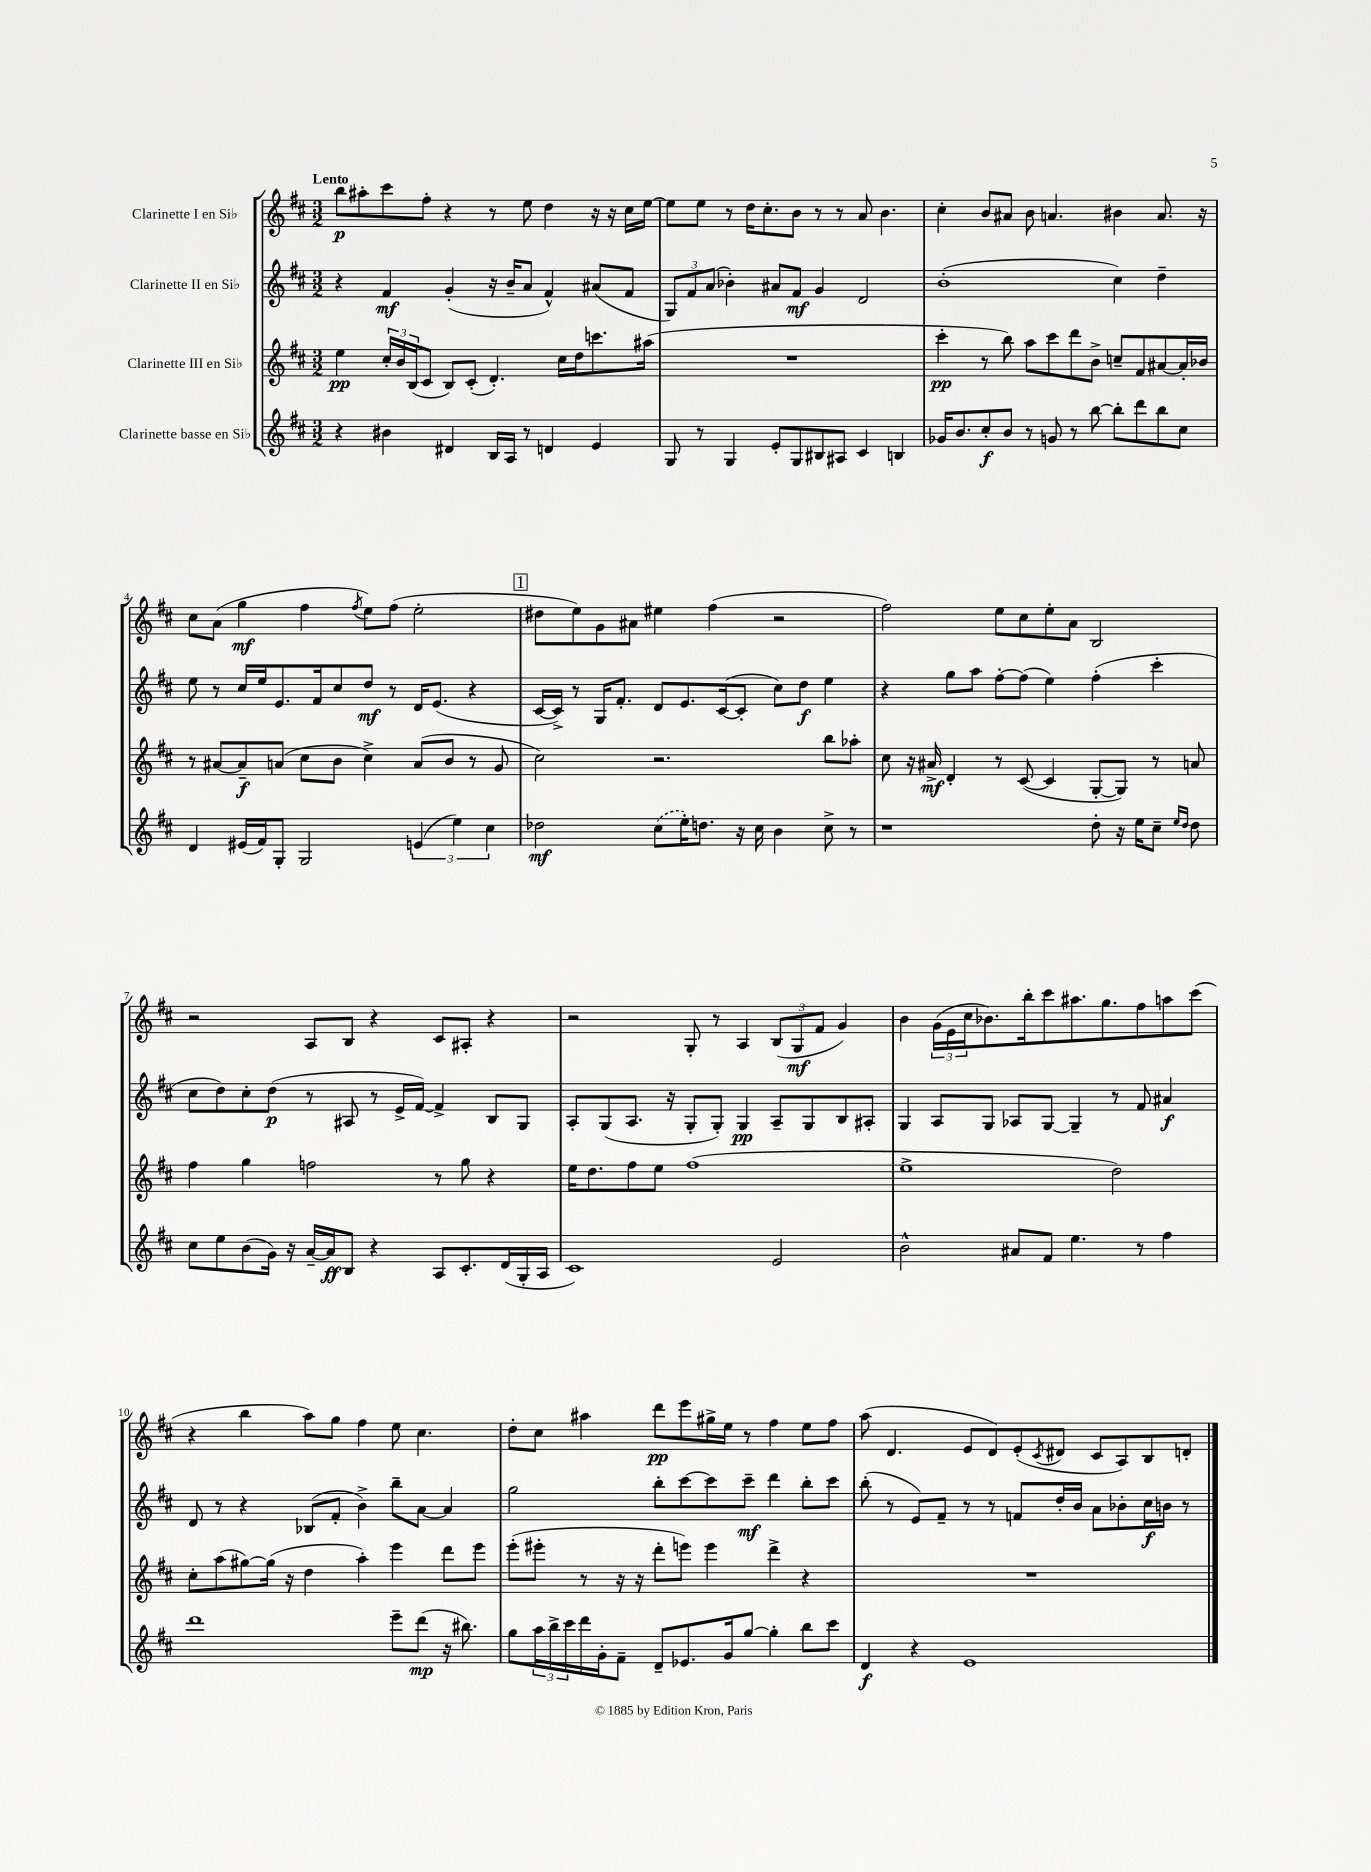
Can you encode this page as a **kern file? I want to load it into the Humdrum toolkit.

**kern	**kern	**kern	**kern
*staff4	*staff3	*staff2	*staff1
*clefG2	*clefG2	*clefG2	*clefG2
*k[f#c#]	*k[f#c#]	*k[f#c#]	*k[f#c#]
*M3/2	*M3/2	*M3/2	*M3/2
4r	4ee\	4r	8bb\L
.	.	.	8aa#'\
4b#\	24cc#'/LL	4f#/	8ccc#\
.	24b/	.	.
.	(24B/J	.	.
.	8c#/J	.	8ff#'\J
4d#/	8B/L)	(4g'/	4r
.	(8c#'/J	.	.
16B/LL	4.d'/)	16r	8r
16A/JJ	.	16b~/LK	.
8r	.	8a/J	8ee\
4d/	.	4f#^^/)	4dd\
.	16cc#\LL	.	.
.	16dd\J	.	.
4e/	8.ccc\	(8a#/L	16r
.	.	.	16r
.	.	8f#/J	16cc#\LL
.	(16aa#\Jk	.	[16ee\JJ
=	=	=	=
8G/	1.r	12G/L)	8ee\]L
.	.	12f#/	.
8r	.	.	8ee\J
.	.	(12a/J	.
4G/	.	4b-'\)	8r
.	.	.	16dd\LK
.	.	.	8.cc#'\
8e'/L	.	8a#/L	.
8G/	.	8f#/J	8b\J
8B#/	.	4g/	8r
8A#/J	.	.	8r
4c#/	.	2d/	8a/
.	.	.	4.b\
4B/	.	.	.
=	=	=	=
16g-/LK	4ccc#'\	(1b'	4cc#'\
8.b/	.	.	.
8cc#'/	8r	.	8b/L
8b/J	8bb\)	.	8a#/J
8r	8aa\L	.	8b\
8g/	8ccc#\	.	4.a/
8r	8ddd\	.	.
[8bb\	8b^\J	.	.
8bb'\]L	8cc~/L	4cc#\)	4b#\
8ddd\	8f#/	.	.
8bb\	[8a#/	4dd~\	8.a/
8cc#\J	16a#'/]L	.	.
.	16b-/JJ	.	16r
=	=	=	=
4d/	8r	8ee\	8cc#\L
.	[8a#/L	8r	(8a\J
(16e#/LL	8a#~/]	16cc#/LL	4gg\
16f#/J)	.	16ee/J	.
8G'/J	(8a/J	8.e/	.
2G/	8cc#\L	.	4ff#\
.	.	16f#/k	.
.	8b\J	8cc#/	.
.	.	.	8qff#/
.	4cc#^\)	8dd/J	8ee\L)
.	.	8r	(8ff#\J
(6e/	(8a/L	16d/LK	2ee'\
.	.	(8.e/J	.
.	8b/J	.	.
6ee\)	.	.	.
.	8r	4r	.
6cc#\	.	.	.
.	8g/	.	.
=	=	=	=
2dd-\	2cc#\)	[16c#/LL	8dd#\L
.	.	16c#^/]JJ)	.
.	.	8r	8ee\)
.	.	16G/LK	8g\
.	.	8.f#'/J	.
.	.	.	8a#\J
(8cc#\L	2.r	8d/L	4ee#\
16ee'\K)	.	8.e/	.
8.dd\J	.	.	.
.	.	.	(4ff#\
.	.	([16c#/k	.
16r	.	8c#'/]J	.
16cc#\	.	.	.
4b\	.	8cc#\L)	2r
.	.	8dd\J	.
8cc#^\	8bb\L	4ee\	.
8r	8aa-'\J	.	.
=	=	=	=
1r	8cc#\	4r	2ff#\)
.	16r	.	.
.	16a#^/	.	.
.	4d'/	8gg\L	.
.	.	8aa\J	.
.	8r	[8ff#'\L	8ee\L
.	([8c#/	(8ff#\]J	8cc#\
.	4c#/]	4ee\)	8ee'\
.	.	.	8a\J
8dd'\	[8G'/L	(4ff#'\	2B/
16r	8G/]J)	.	.
16ee\LK	.	.	.
8cc#~\J	8r	4ccc#'\	.
16qqee/LL	.	.	.
16qqdd/JJ	.	.	.
8dd\	8a/	.	.
=	=	=	=
8cc#\L	4ff#\	8cc#\L	2r
8ee\	.	8dd\)	.
(8b\	4gg\	8cc#'\	.
16g\Jk)	.	(8dd\J	.
16r	.	.	.
[16a~/LL	2ff\	8r	8A/L
16a/]J	.	.	.
8B/J	.	8A#/	8B/J
4r	.	8r	4r
.	.	16e^/LL	.
.	.	[16f#/JJ)	.
8A/L	8r	4f#^/]	8c#/L
8.c#'/	8gg\	.	8A#'/J
.	4r	8B/L	4r
(16d/L	.	.	.
16G'/	.	8G/J	.
16A/JJ	.	.	.
=	=	=	=
1c#)	16ee\LK	8A'/L	2r
.	8.dd\	.	.
.	.	(8G/	.
.	8ff#\	8.A/J	.
.	8ee\J	.	.
.	.	16r	.
.	(1ff#	8G'/L	8G'/
.	.	8G'/J)	8r
.	.	4G/	4A/
2e/	.	8A~/L	(12B/L
.	.	.	12G/
.	.	8G/	.
.	.	.	12f#/J
.	.	8B/	4g/)
.	.	8A#'/J	.
=	=	=	=
2b^^\	1ee^	4G/	4b\
.	.	8A/L	(24g\LL
.	.	.	24e\
.	.	.	24cc#\J
.	.	8G/J	8.b-\)
8a#/L	.	8A-/L	.
.	.	.	16bb'\k
8f#/J	.	[8G/J	8ccc#\
4.ee\	.	4G~/]	8.aa#\
.	.	.	8.gg\
.	2dd\)	8r	.
8r	.	8f#/	8ff#\
4ff#\	.	4a#/	8aa\
.	.	.	(8ccc#\J
=	=	=	=
1ddd	8cc#'\L	8d/	4r
.	(8aa\	8r	.
.	[8gg#\)	4r	4bb\
.	(16gg#\]Jk	.	.
.	16r	.	.
.	4dd\	(8B-/L	8aa\L)
.	.	8f#'/J	8gg\J
.	4aa'\)	4b^\)	4ff#\
8eee~\L	4eee\	8bb~\L	8ee\
(8ddd\J	.	[8a\J	4.cc#\
16r	8ddd\L	4a/]	.
8.bb#\)	.	.	.
.	8eee\J	.	.
=	=	=	=
8gg\L	(8eee'\L	2gg\	8dd'\L
24aa\L	8eee#'\J	.	8cc#\J
24bb^\	.	.	.
24ccc#\	.	.	.
16ddd\	8r	.	4aa#\
16g'\J	.	.	.
8f#~\J	16r	.	.
.	16r	.	.
8d~/L	8ddd'\L	8bb'\L	8ddd\L
8.e-/	8eee\J)	[8ccc#\	8eee\
.	4eee\	8ccc#\]	16gg#^\L
16g/k	.	.	16ee\JJ
[8gg/J	.	8ccc#~\J	8r
4gg'\]	4ddd^\	4ddd\	4ff#\
8bb\L	4r	8bb'\L	8ee\L
8ccc#\J	.	8ccc#\J	8ff#\J
=	=	=	=
4d/	1.r	(8bb'\	(8aa\
.	.	8r	4.d/
4r	.	8e/L)	.
.	.	8f#~/J	.
1e	.	8r	8e/L
.	.	8r	8d/)
.	.	8f/L	(8e'/
.	.	.	8qc#/
.	.	16dd'/L	8d#/J
.	.	16b/JJ	.
.	.	8a\L	8c#/L
.	.	8b-'\	8A/)
.	.	16cc#\L	8B/
.	.	16b\JJ	.
.	.	8r	8d'/J
==	==	==	==
*-	*-	*-	*-
